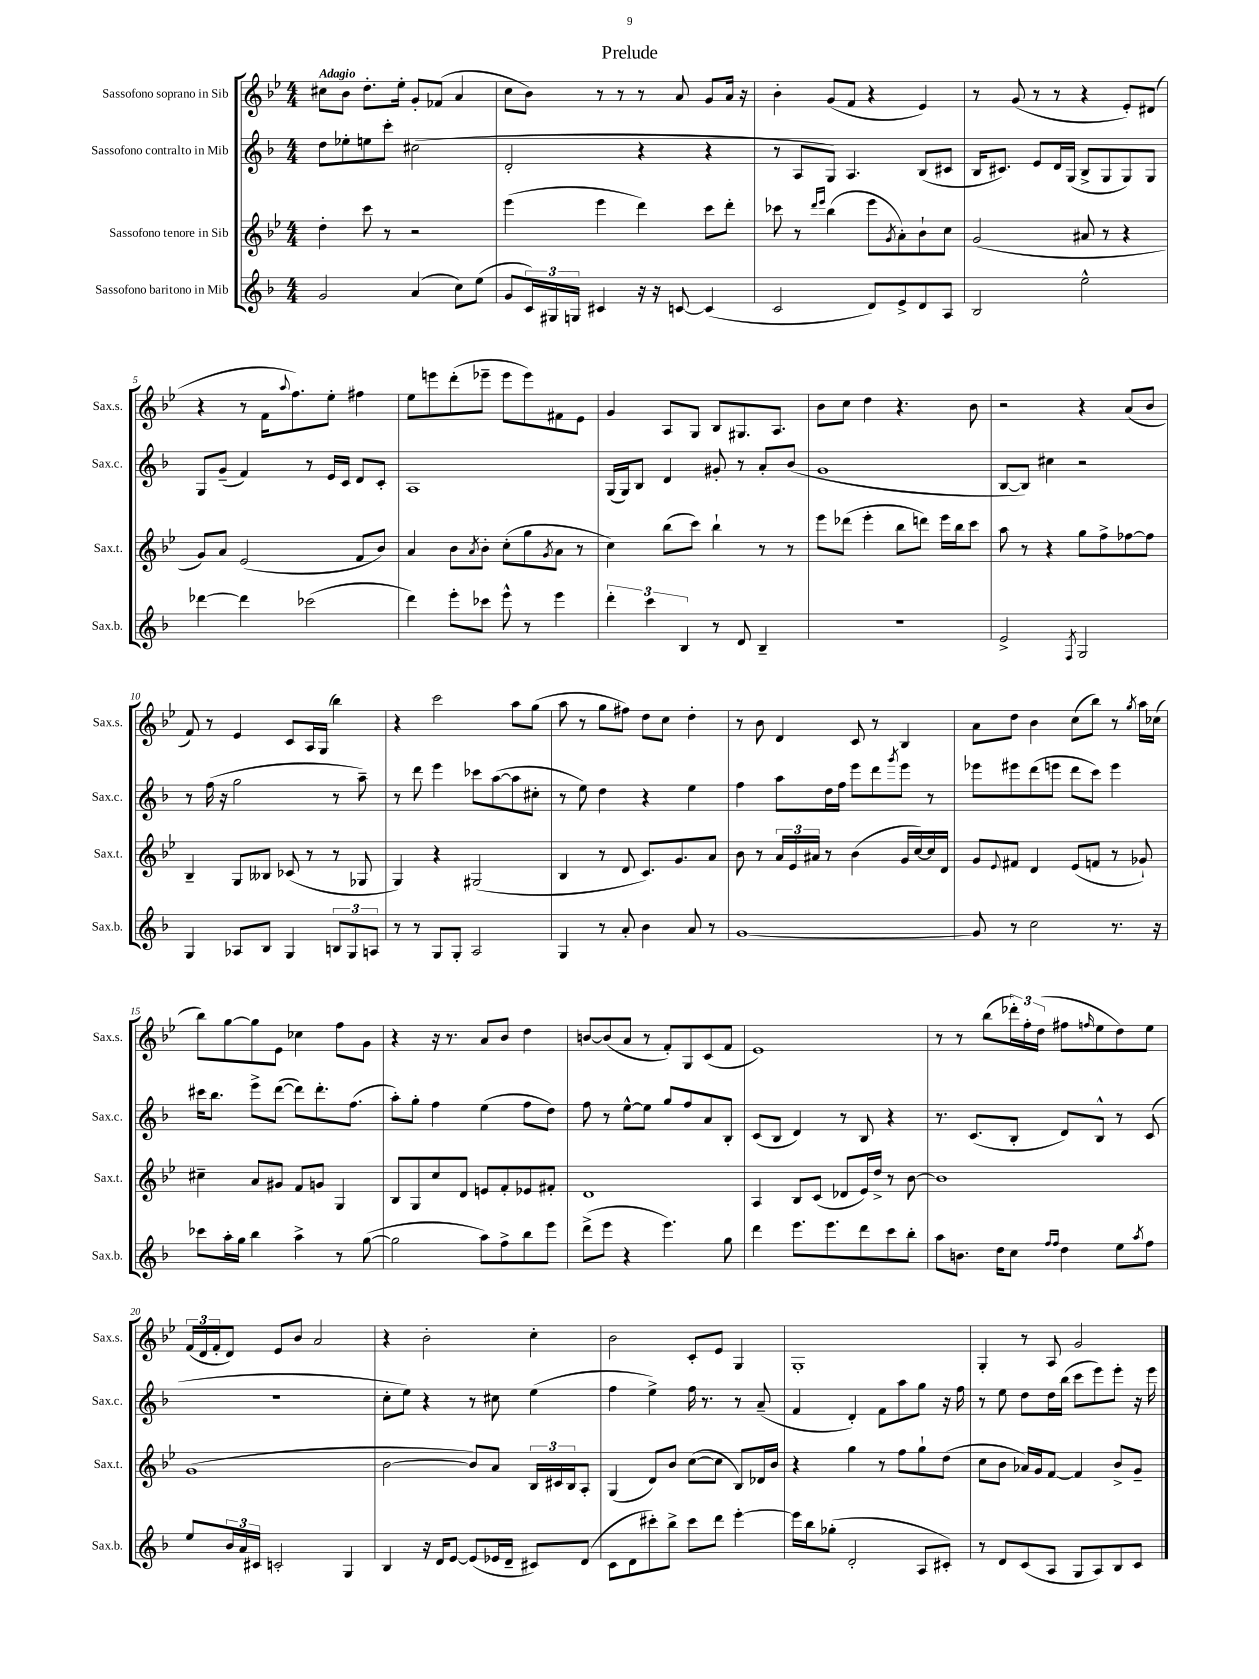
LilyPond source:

\header { title = "Prelude" }
<<
\new StaffGroup <<
\new Staff = "s0" \with { instrumentName = "Sassofono soprano in Sib" shortInstrumentName = "Sax.s." } {
    \clef treble \key bes \major \numericTimeSignature \time 4/4 \tempo "Adagio"
    cis''8 bes'8 d''8.-. ees''16-. g'8-. fes'8( a'4 |
    c''8 bes'8) r8 r8 r8 a'8 g'8 a'16 r16 |
    bes'4-. g'8( f'8 r4 ees'4) |
    r8 g'8( r8 r8 r4 ees'8-.) dis'8( |
    r4 r8 f'16 \appoggiatura { a''8 } f''8.) ees''8-. fis''4 |
    ees''8 e'''8 d'''8-.( ees'''8-- ees'''8 ees'''8) fis'8 ees'8 |
    g'4 a8 g8 bes8 gis8. a8. |
    bes'8 c''8 d''4 r4. bes'8 |
    r2 r4 a'8( bes'8 |
    f'8) r8 ees'4 c'8 a16 g16( bes''4) |
    r4 c'''2 a''8 g''8( |
    a''8 r8 g''8 fis''8) d''8 c''8 d''4-. |
    r8 bes'8 d'4 c'8 r8 bes4 |
    a'8 d''8 bes'4 c''8( bes''8) r8 \acciaccatura { g''8 } a''16 ces''16( |
    bes''8) g''8~ g''8 ees'8 ces''4 f''8 g'8 |
    r4 r16 r8. a'8 bes'8 d''4 |
    b'8~ b'8( a'8 r8 f'8-.) g8 c'8( f'8 |
    ees'1) |
    r8 r8 bes''8( \tuplet 3/2 { des'''16-.) f''16-. d''16( } fis''8 \grace { f''16 } ees''8 d''8) ees''8 |
    \tuplet 3/2 { f'16( d'16 f'16-. } d'8) ees'8 bes'8 a'2 |
    r4 bes'2-. c''4-. |
    bes'2 c'8-. ees'8 g4 |
    g1-. |
    g4-. r8 a8 g'2 \bar "|." |
}
\new Staff = "s1" \with { instrumentName = "Sassofono contralto in Mib" shortInstrumentName = "Sax.c." } {
    \clef treble \key f \major \numericTimeSignature \time 4/4
    d''8 ees''8-. e''8 c'''8-. cis''2( |
    d'2-. r4 r4 |
    r8 a8 g8) a4. bes8( cis'8 |
    bes16 cis'8.) e'8 d'16 g16( bes8-> g8 g8) g8 |
    g8 g'8--( f'4) r8 e'16 c'16 d'8 c'8-. |
    a1 |
    g16( g16) bes8 d'4 gis'8-. r8 a'8-. bes'8( |
    g'1 |
    bes8~ bes8) cis''4 r2 |
    r8 f''16( r16 g''2 r8 a''8--) |
    r8 d'''8 e'''4 ces'''8 a''8~( a''8 cis''8-. |
    r8 e''8) d''4 r4 e''4 |
    f''4 a''8 d''16 f''16 e'''8 d'''8 \acciaccatura { g'''8 } e'''8 r8 |
    ees'''8 eis'''8 d'''8( e'''8 d'''8 c'''8) e'''4 |
    cis'''16 bes''8. e'''8-> d'''8~( d'''8) d'''8.-. f''8.( |
    a''8-.) g''8-. f''4 e''4( f''8 d''8) |
    f''8 r8 e''8~-^ e''8 g''8 f''8 a'8 bes8-. |
    c'8( bes8 d'4) r8 bes8 r4 |
    r8. c'8.( bes8-. d'8) bes8-^ r8 c'8( |
    R1 |
    c''8-. e''8) r4 r8 cis''8 e''4( |
    f''4 e''4->) f''16 r8. r8 a'8--( |
    f'4 d'4-.) f'8 a''8 g''8 r16 f''16 |
    r8 e''8 d''8 d''16 bes''16( c'''8 e'''8) e'''8-. r16 e'''16 \bar "|." |
}
\new Staff = "s2" \with { instrumentName = "Sassofono tenore in Sib" shortInstrumentName = "Sax.t." } {
    \clef treble \key bes \major \numericTimeSignature \time 4/4
    d''4-. c'''8 r8 r2 |
    ees'''4( ees'''4 d'''4) c'''8 d'''8-. |
    ces'''8 r8 \grace { d'''16 ees'''16 } bes''4( ees'''8 \acciaccatura { g'8 } a'8-.) bes'8-! c''8 |
    g'2( ais'8 r8 r4 |
    g'8) a'8 ees'2( f'8 bes'8) |
    a'4 bes'8 \acciaccatura { a'8 } bes'8-. c''8-.( g''8 \acciaccatura { g'8 } a'8 r8 |
    c''4) bes''8( c'''8) bes''4-! r8 r8 |
    ees'''8 des'''8( ees'''4-. bes''8 d'''8) ees'''16 bes''16 c'''8 |
    a''8 r8 r4 g''8 f''8-> fes''8~ fes''8 |
    bes4-- g8 beses8 ces'8( r8 r8 ges8 |
    g4) r4 gis2( |
    bes4 r8 d'8 c'8.) g'8. a'8 |
    bes'8 r8 \tuplet 3/2 { a'16 ees'16 ais'16 } r8 bes'4( g'16 c''16~) c''16 d'16 |
    g'8 \appoggiatura { ees'8 } fis'8 d'4 ees'8( f'8 r8 ges'8-!) |
    cis''4-- a'8 gis'8 f'8 g'8 g4 |
    bes8 g8 c''8 d'8 e'8 f'8-. ees'8 fis'8-. |
    d'1 |
    a4 bes8 c'8( des'8 ees'16) d''16-> r8 bes'8~ |
    bes'1 |
    g'1( |
    bes'2~ bes'8) a'8 \tuplet 3/2 { bes16 cis'16 bes16 } a8-. |
    g4( d'8) bes'8 c''8~( c''8 bes8) des'16 bes'16 |
    r4 g''4 r8 f''8 g''8-! d''8( |
    c''8 bes'8 aes'16) g'16 f'8~ f'4 bes'8-> g'8-- \bar "|." |
}
\new Staff = "s3" \with { instrumentName = "Sassofono baritono in Mib" shortInstrumentName = "Sax.b." } {
    \clef treble \key f \major \numericTimeSignature \time 4/4
    g'2 a'4( c''8) e''8( |
    g'8 \tuplet 3/2 { c'16) gis16 g16 } cis'4 r16 r16 c'8~ c'4( |
    c'2 d'8) e'8-> d'8 a8 |
    bes2 e''2-^ |
    des'''4~ des'''4 ces'''2( |
    d'''4) e'''8-. ces'''8 e'''8-^ r8 e'''4 |
    \tuplet 3/2 { d'''4-. c'''4 bes4 } r8 d'8 bes4-- |
    R1 |
    e'2-> \acciaccatura { f8 } g2 |
    g4 aes8 bes8 g4 \tuplet 3/2 { b8 g8 a8 } |
    r8 r8 g8 g8-. a2 |
    g4 r8 a'8-. bes'4 a'8 r8 |
    g'1~ |
    g'8 r8 c''2 r8. r16 |
    ces'''8 a''16-. g''16 bes''4 a''4-> r8 g''8~( |
    g''2 a''8) f''8-> bes''8 e'''8 |
    d'''8->( e'''8 r4 e'''4.) g''8 |
    d'''4 e'''8. e'''8. d'''8 c'''8 bes''8-. |
    a''8 b'8. d''16 c''8 \grace { f''16 f''16 } d''4 e''8 \acciaccatura { a''8 } f''8 |
    e''8 \tuplet 3/2 { bes'16 a'16 cis'16 } c'2-. g4 |
    bes4 r16 d'16 e'8~ e'8( ees'16 d'16-- cis'8) d'8( |
    c'8 d'8 cis'''8-.) bes''8-> cis'''8 d'''8 e'''4~-. |
    e'''16 bes''16 ges''8-.( d'2-. a8 cis'8-.) |
    r8 d'8 c'8( a8 g8 a8) bes8 c'8 \bar "|." |
}
>>
>>
